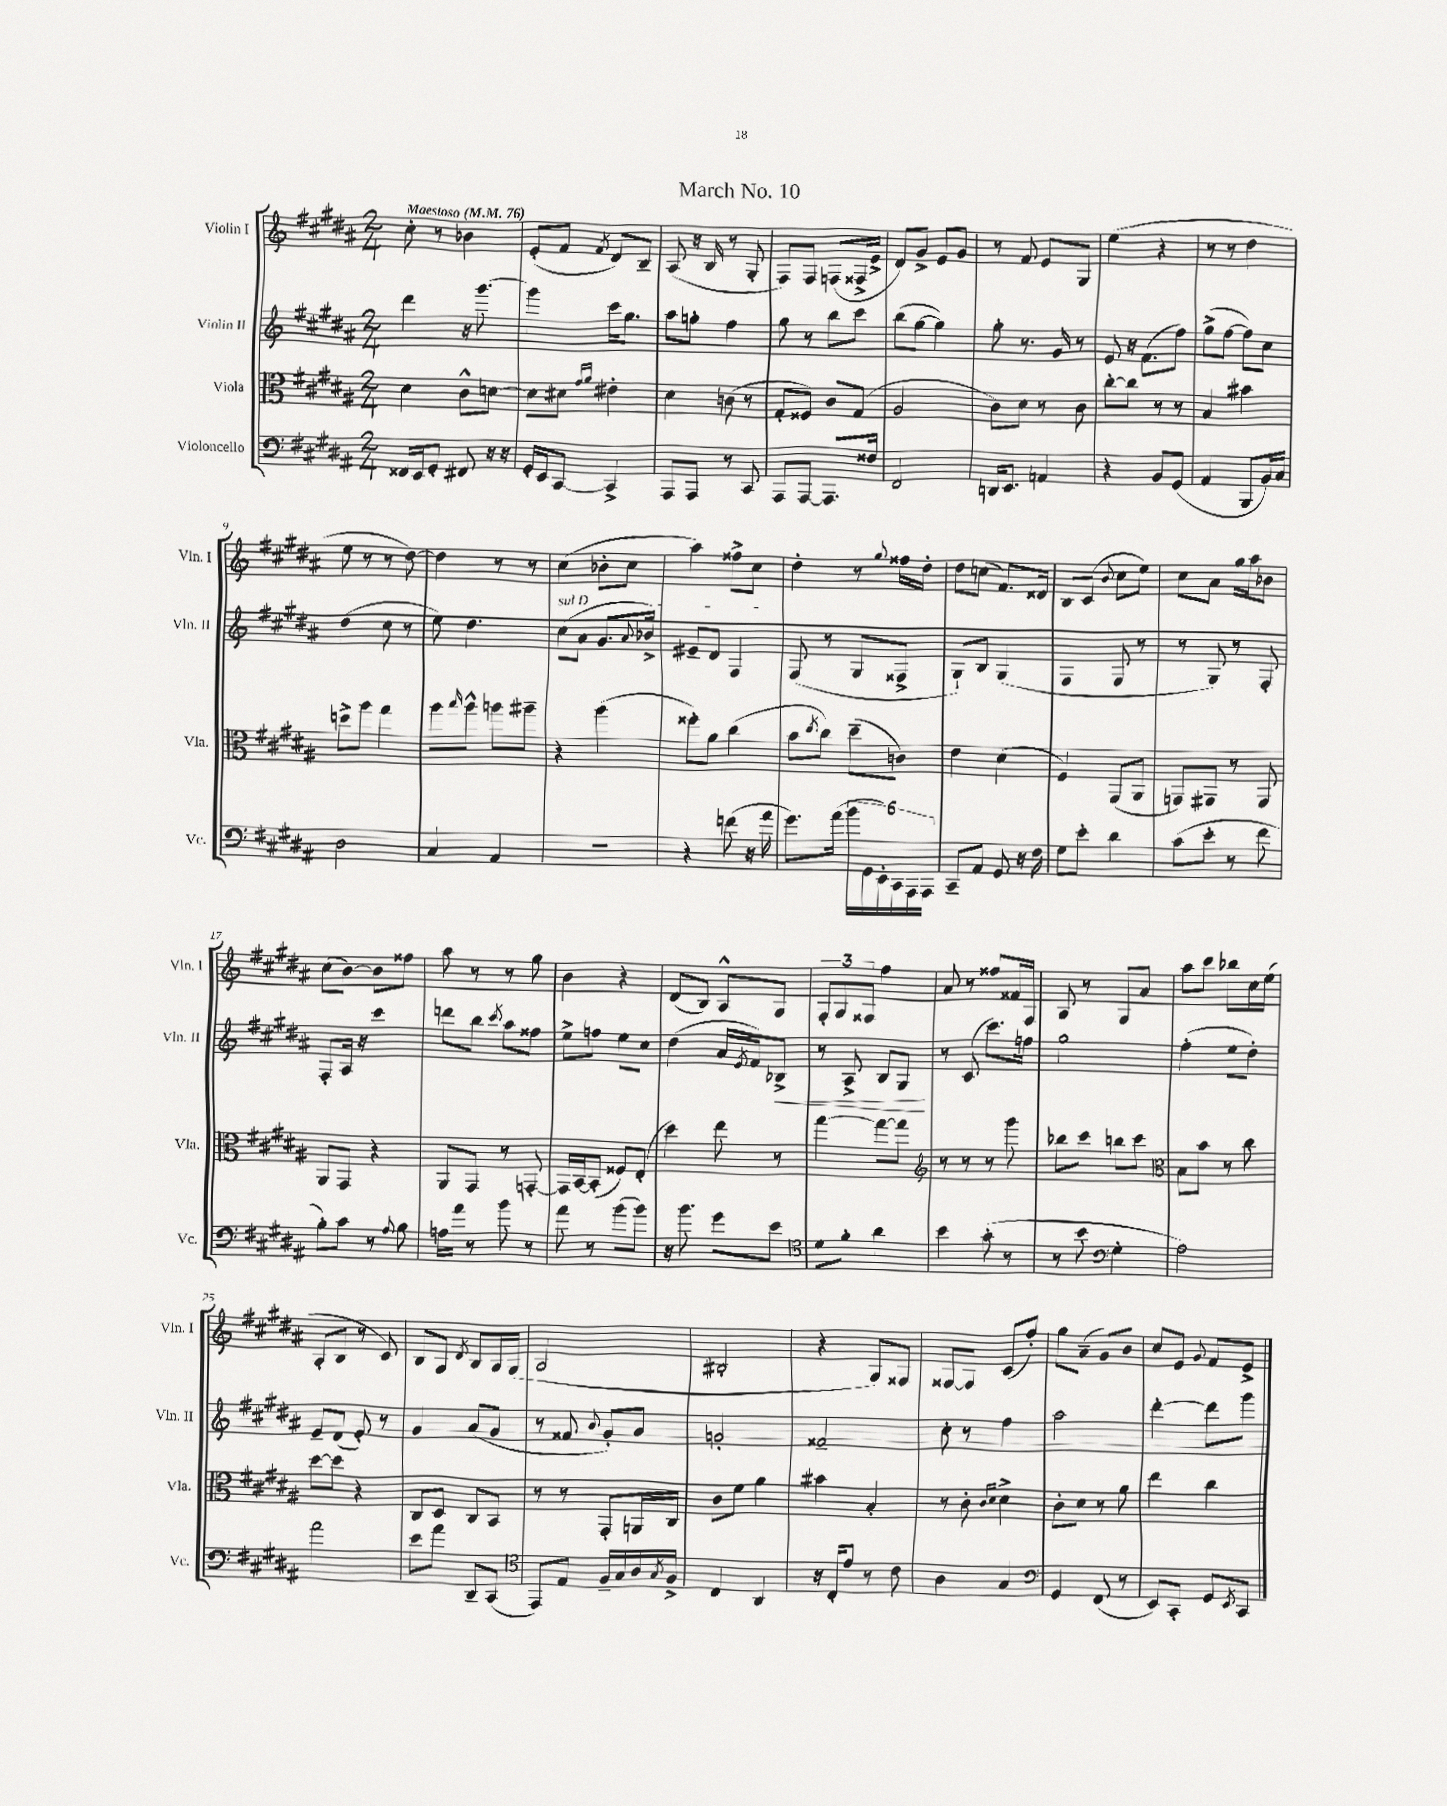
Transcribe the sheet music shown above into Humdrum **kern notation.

**kern	**kern	**kern	**dynam	**kern
*part4	*part3	*part2	*part2	*part1
*staff4	*staff3	*staff2	*staff2	*staff1
*I"Violoncello	*I"Viola	*I"Violin II	*	*I"Violin I
*I'Vc.	*I'Vla.	*I'Vln. II	*	*I'Vln. I
*clefF4	*clefC3	*clefG2	*	*clefG2
*k[f#c#g#d#a#]	*k[f#c#g#d#a#]	*k[f#c#g#d#a#]	*	*k[f#c#g#d#a#]
*M2/4	*M2/4	*M2/4	*	*M2/4
*MM76	*MM76	*MM76	*	*MM76
=1	=1	=1	=1	=1
!	!	!	!	!LO:TX:a:B:t=Maestoso
16FF##X/LL	4d#\	4ddd#\	.	8cc#'\
16EE/J	.	.	.	.
8GG#'/J	.	.	.	8r
8FF#X/	8c#^^\L	16r	.	4b-X\
.	.	[8.ggg#\	.	.
16r	[8dn\J	.	.	.
16r	.	.	.	.
=2	=2	=2	=2	=2
16GG#'/LL	8d\L]	4ggg#\]	.	(8e'/L
16EE/J	.	.	.	.
[8CC#/J	8d#X\J	.	.	8f#/J
.	16qqg#/LL	.	.	.
.	16qqa#/JJ	.	.	8qf#/
4CC#^/]	4e#X'\	16ccc#\KL	.	8d#/L)
.	.	8.gg#\J	.	.
.	.	.	.	8B~/J
=3	=3	=3	=3	=3
8AAA#/L	4d#\	8aa#\L	.	(8A#/
8AAA#/J	.	8ggn'\J	.	16r
.	.	.	.	16B/
8r	(8cn\	4ff#\	.	8r
8CC#/	8r	.	.	8G#'/
=4	=4	=4	=4	=4
8AAA#/L	8G#'/L	8gg#\	.	8F#/L)
[8AAA#/J	8F##X/J)	8r	.	8F#/J
8.AAA#/L]	8c#/L	8bb\L	.	(8Fn/L
.	(8G#/J	8ccc#\J	.	16F##X^/L
16F##X/Jk	.	.	.	16e^/JJ
=5	=5	=5	=5	=5
2FF#/	2A#/	(8bb\L	.	8d#/L)
.	.	[8gg#\J	.	8g#^/J
.	.	4gg#\])	.	8e/L
.	.	.	.	8g#/J
=6	=6	=6	=6	=6
16DDn/KL	8c#\L)	8gg#'\	.	8r
8.EE/J	.	.	.	.
.	8d#\J	8.r	.	8f#/
4AAn/	8r	.	.	8e/L
.	.	16g#/	.	.
.	8c#\	8r	.	8G#/J
=7	=7	=7	=7	=7
4r	[8cc#'\L	8e/	.	(4ee\
.	8cc#\J]	16r	.	.
.	.	(8.f#\L	.	.
8BB/L	8r	.	.	4r
(8GG#/J	8r	8ff#\J)	.	.
=8	=8	=8	=8	=8
4AA#/	4B/	(8gg#^\L	.	8r
.	.	[8ff#\J	.	8r
8BBB/L	4b#X\	8ff#\L])	.	4dd#\
16BB/L)	.	8cc#\J	.	.
16C#/JJ	.	.	.	.
!!LO:LB:g=z
=9	=9	=9	=9	=9
2D#\	8ddn^\L	(4dd#\	.	8ee\
.	8aa#\J	.	.	8r
.	4gg#\	8cc#\	.	8r
.	.	8r	.	[8dd#\)
=10	=10	=10	=10	=10
4C#/	8aa#\L	8ee\)	.	4dd#\]
.	16qqbb/	.	.	.
.	8aa#^^\J	4.dd#\	.	.
4AA#/	8aan\L	.	.	8r
.	8aa#X~\J	.	.	8r
=11	=11	=11	=11	=11
!	!	!LO:TX:a:i:t=sul D	!	!
2r	4r	(8cc#\L	.	(4cc#\
.	.	8a#\J	.	.
.	(4aa#\	8.g#/L	.	8b-X'\L
.	.	.	.	8cc#\J
.	.	8qqa#/	.	.
.	.	16b-X^/Jk)	.	.
=12	=12	=12	=12	=12
4r	8ff##X'\L)	8e#X~/L	.	4aa#\)
.	8a#\J	8d#/J	.	.
(8fn\	(4cc#\	4F#/	.	8ff##X^\L
16r	.	.	.	8cc#\J
16a#\	.	.	.	.
=13	=13	=13	=13	=13
8.g#\L)	8b\L	(8F#/	.	4dd#'\
.	8qdd#/	.	.	.
.	8cc#\J)	8r	.	.
(16a#\Jk	.	.	.	.
24b\LL	(8dd#~\L	8G#/L	.	8r
24GG#\	.	.	.	.
24EE'\)	.	.	.	.
.	.	.	.	8qqgg#/
24CC#\	8cn\J)	8F##X^/J	.	16ff##X\LL
24AAA#\	.	.	.	.
.	.	.	.	16dd#'\JJ
24AAA#\JJ	.	.	.	.
=14	=14	=14	=14	=14
8CC#~/L	4e\	8G#`/L)	.	8dd#\L
8AA#/J	.	8B/J	.	(8ccn\J
8GG#/	(4d#\	(4G#/	.	8.f#/L)
16r	.	.	.	.
16F#\	.	.	.	16d##X/Jk
=15	=15	=15	=15	=15
8G#\L	4F#/)	4F#/	.	8B/L
8e'\J	.	.	.	(8c#/J
.	.	.	.	8qqb/
4d#\	(8GG#/L	8F#/	.	8cc#\L
.	8AA#/J	8r	.	8ee\J)
=16	=16	=16	=16	=16
(8c#\L	8GGn/L)	8r	.	8cc#\L
8e'\J	8GG#X/J	8G#/)	.	8a#\J
8r	8r	8r	.	16gg#\LL
.	.	.	.	16aa#\J
8f#\	8GG#/	8F#'/	.	8b-X\J
!!LO:LB:g=z
=17	=17	=17	=17	=17
8B'\L)	8AA#/L	8F#'/L	.	(8cc#\L
8c#\J	8GG#/J	16A#/Jk	.	[8b\J)
.	.	16r	.	.
8r	4r	4ccc#\	.	8b\L]
8qqA#/	.	.	.	.
8B\	.	.	.	8ff##X\J
=18	=18	=18	=18	=18
16An\LL	8AA#/L	8dddn\L	.	8aa#\
16a#\JJ	.	.	.	.
8r	8GG#/J	8bb\J	.	8r
.	.	8qccc#/	.	.
8b\	8r	8aa#\L	.	8r
8r	[8GGn'/	8ff##X\J	.	8gg#\
=19	=19	=19	=19	=19
8a#\	16GG/LL]	8ee^\L	.	4b\
.	[16BB/J	.	.	.
8r	(8BB'/J]	8ffn\J	.	.
(8b\L	8F##X/L)	8ee\L	.	4r
8b\J)	(8E'/J	8cc#\J	.	.
=20	=20	=20	=20	=20
16r	4dd#\)	(4dd#\	.	(8d#/L
8.b\	.	.	.	.
.	.	.	.	8B/J)
8g#\L	8ee\	16a#/LL	.	8A#^^/L
.	.	8qe/	.	.
.	.	16f#/J)	.	.
!	!	!	!LO:HP:b	!
8e\J	8r	8B-X^/J	<	8G#/J
=21	=21	=21	=21	=21
*clefC4	*	*	*	*
8d#\L	[4gg#\	8r	.	12F#'/L
.	.	.	.	12G#/
8f#'\J	.	8A#^/	.	.
.	.	.	.	12F##X/J
4a#\	8gg#\L_	8B/L	.	4ff#\
.	8gg#\J]	8G#/J	.	.
.	.	.	[	.
=22	=22	=22	=22	=22
*	*clefG2	*	*	*
4b\	8r	8r	.	8a#/
.	8r	(8c#/	.	8r
(8g#'\	8r	8.ccc#\L)	.	8ff##X/L
8r	8ggg#\	.	.	16f##X/L
.	.	16ffn\Jk	.	16F#/JJ
=23	=23	=23	=23	=23
8r	8bb-X\L	2gg#\	.	8A#/
8b\	8ccc#\J	.	.	8r
*clefF4	*	*	*	*
4G#'\	8bbn\L	.	.	8G#/L
.	8ccc#\J	.	.	8a#/J
=24	=24	=24	=24	=24
*	*clefC3	*	*	*
2A#\)	8B\L	(4ff#'\	.	8aa#\L
.	8b\J	.	.	8ccc#\J
.	8r	8ee\L	.	8bb-X\L
.	8cc#\	8dd#'\J)	.	16cc#\L
.	.	.	.	(16ee\JJ
!!LO:LB:g=z
=25	=25	=25	=25	=25
2a#\	[8dd#\L	8e~/L	.	8A#'/L
.	8dd#\J]	(8d#/J	.	8B/J
.	4r	8e'/)	.	8r
.	.	8r	.	8c#/)
=26	=26	=26	=26	=26
8e\L	8C#/L	4g#/	.	8B/L
8a#\J	8D#/J	.	.	8G#/J
.	.	.	.	8qd#/
8DD#~/L	8C#/L	(8a#/L	.	8B/L
(8CC#/J	8BB/J	8g#/J	.	16A#/L
.	.	.	.	(16G#/JJ
=27	=27	=27	=27	=27
*clefC4	*	*	*	*
8EE/L)	8r	8r	.	2A#/
8E/J	8r	8f##X/	.	.
.	.	8qqb/	.	.
16F#~/LL	8GG#'/L	8g#'/L)	.	.
16G#/	.	.	.	.
16A#/	16AAn/L	8a#/J	.	.
8qG#/	.	.	.	.
16F#^/JJ	16C#/JJ	.	.	.
=28	=28	=28	=28	=28
4C#/	8c#\L	2gn'/	.	2B#X'/
.	8f#\J	.	.	.
4AA#/	4a#\	.	.	.
=29	=29	=29	=29	=29
16r	4b#X\	2f##X~/	.	4r
16C#'/KL	.	.	.	.
8e/J	.	.	.	.
8r	4B'/	.	.	8G#/L)
8c#\	.	.	.	8F##X/J
=30	=30	=30	=30	=30
4A#\	8r	8cc#'\	.	[8F##X/L
.	8c#'\	8r	.	8F##/J]
.	16qqc#/LL	.	.	.
.	16qqd#/JJ	.	.	.
4G#/	4d#^\	4ff#\	.	(8c#/L
.	.	.	.	8ff#'/J)
=31	=31	=31	=31	=31
*clefF4	*	*	*	*
4GG#/	8c#'\L	2aa#\	.	8gg#\L
.	8d#\J	.	.	(8a#~\J
(8FF#/	8r	.	.	8g#/L)
8r	8a#\	.	.	8b/J
=32	=32	=32	=32	=32
8EE/L)	4ee\	[4ddd#'\	.	8cc#/L
8CC#'/J	.	.	.	8e/J
.	.	.	.	8qqg#/
8GG#/L	4cc#\	8ddd#\L]	.	8f#/L
8qEE/	.	.	.	.
8CC#/J	.	8ggg#\J	.	8e^/J
==	==	==	==	==
*-	*-	*-	*-	*-
